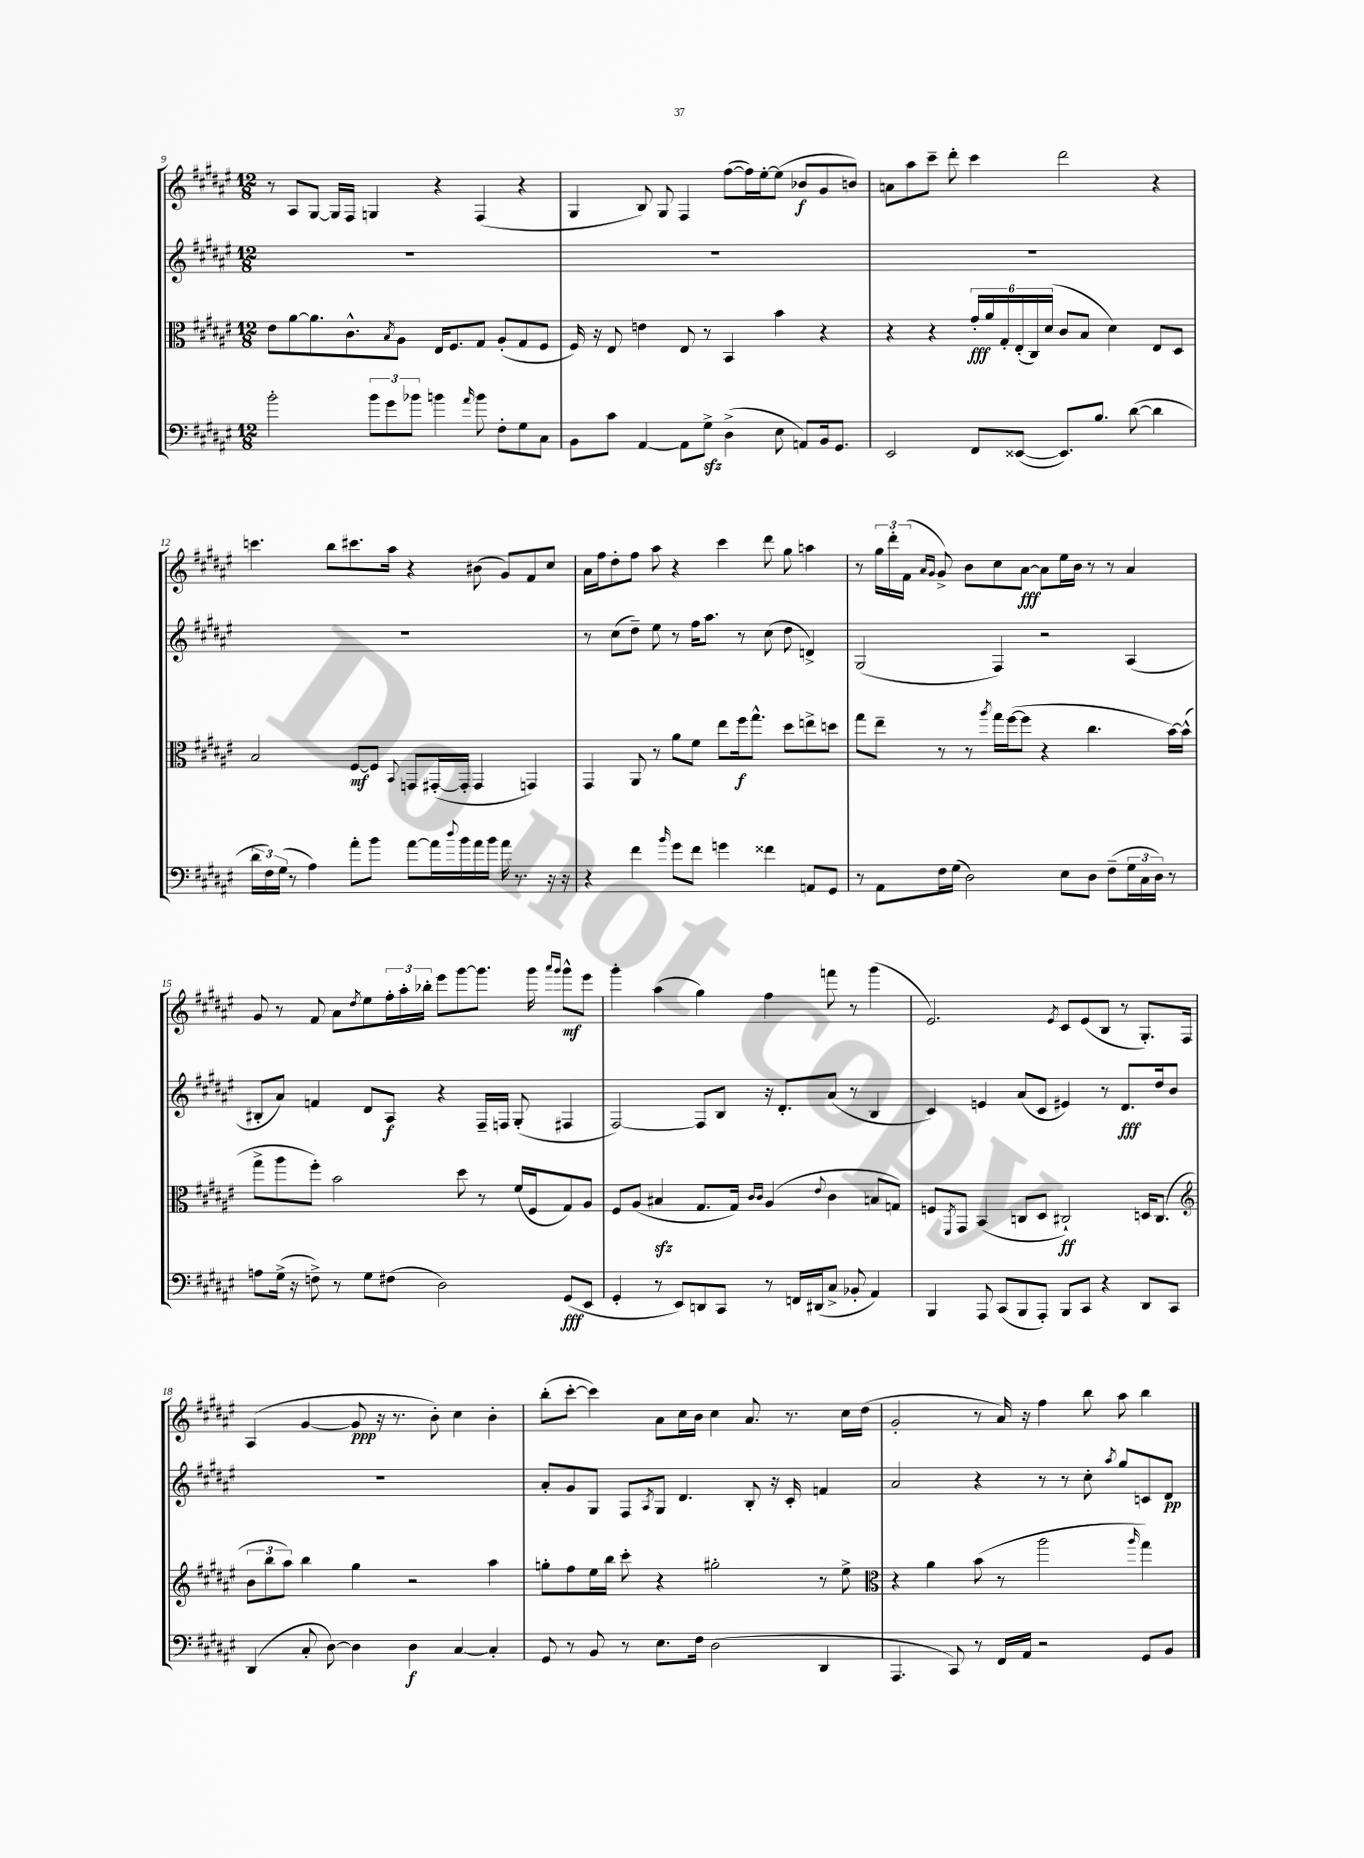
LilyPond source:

<<
\new StaffGroup <<
\new Staff = "s0" {
    \clef treble \key fis \major \numericTimeSignature \time 12/8
    r8 ais8 gis8~ gis16 fis16 g4 r4 fis4( r4 |
    gis4 b8) gis8 fis4 fis''8~( fis''16) eis''16~-. eis''8( bes'8\f gis'8 b'8) |
    a'8 ais''8 cis'''8-- dis'''8-. cis'''4 dis'''2 r4 |
    c'''4. b''8 cis'''8. ais''16 r4 bis'8( gis'8) fis'8 cis''8 |
    ais'16 fis''16 dis''8-. fis''8 ais''8 r4 cis'''4 dis'''8 gis''8 a''4 |
    r8 \tuplet 3/2 { gis''16 dis'''16-. fis'16( } \grace { ais'16 gis'16 } gis'8->) b'8 cis''8 ais'8~\fff ais'8 eis''16 b'16 r8 r8 ais'4 |
    gis'8 r8 fis'8 ais'8 \acciaccatura { dis''8 } eis''8 \tuplet 3/2 { fis''16-. ais''16-. bes''16-. } eis'''8 gis'''8~ gis'''8. gis'''16 \grace { ais'''16 gis'''16 } gis'''8-^\mf eis'''8 |
    gis'''4-. ais''4( gis''4) fis''4 f'''8 r8 gis'''4( |
    eis'2.) \acciaccatura { eis'8 } cis'8 eis'8( b8 r8 gis8.-.) fis16 |
    ais4( gis'4~ gis'8\ppp r16 r8. b'8-.) cis''4 b'4-. |
    b''8-.( cis'''8~-. cis'''4) ais'8 cis''16 b'16 cis''4 ais'8. r8. cis''16 dis''16( |
    gis'2-. r8 ais'16) r16 fis''4 b''8 ais''8 b''4 \bar "|." |
}
\new Staff = "s1" {
    \clef treble \key fis \major \numericTimeSignature \time 12/8
    R1. |
    R1. |
    R1. |
    R1. |
    r8 cis''8( dis''8--) eis''8 r8 fis''16 ais''8. r8 cis''8( dis''8 d'4->) |
    gis2( fis4) r2 ais4( |
    bis8-. ais'8) f'4 dis'8 ais8\f r4 fis16-- f16 gis8-.( fis4 |
    fis2~) fis8 b8 r16 dis'8.-. ais'8( r8 b4 |
    cis'4) e'4 ais'8( cis'8 eis'4) r8 dis'8.\fff dis''16 b'8 |
    R1. |
    ais'8-. gis'8 gis8 fis8 \acciaccatura { ais8 } gis8 dis'4. b8-. r16 cis'16-. f'4 |
    ais'2 r4 r8 r8 cis''8-. \acciaccatura { ais''8 } gis''8 c'8 dis'8\pp \bar "|." |
}
\new Staff = "s2" {
    \clef alto \key fis \major \numericTimeSignature \time 12/8
    eis'8 ais'8~ ais'8. cis'8.-^ \acciaccatura { b8 } ais8 eis16 fis8. gis8 ais8-.( gis8 fis8 |
    fis16) r16 eis8 e'4 eis8 r8 b,4 b'4 r4 |
    r4 r4 \tuplet 6/4 { gis'16-.\fff ais'16 gis16-. eis16-.( cis16) dis'16( } cis'8 b8 dis'4) eis8 dis8 |
    b2 fis8~\mf fis8 \appoggiatura { b,8 } g,8 gis,16~-.( gis,16-. gis,4 g,4) |
    gis,4 ais,8 r8 ais'8 fis'8 eis''8 fis''16\f gis''8.-^ dis''8 e''8-> d''8 |
    gis''8 eis''8-- r8 r8 \acciaccatura { ais''8 } gis''16 fis''16~( fis''8 r4 cis''4. b'16~) b'16-^( |
    gis''8-> ais''8 fis''8-.) b'2 dis''8 r8 fis'16( fis16 gis8) ais8 |
    fis8 ais8( bis4\sfz gis8. gis16) \grace { cis'16 cis'16 } ais4( \appoggiatura { eis'8 } cis'4 b8 g8) |
    f8 \acciaccatura { fis,8 } gis,8 b,4( c8 dis8 cis2-!\ff) d16 cis8.( |
    \clef treble \tuplet 3/2 { b'8 b''8 ais''8) } b''4 gis''4 r2 ais''4 |
    g''8-. fis''8 eis''16 b''16 cis'''8-. r4 gis''2-. r8 eis''8-> |
    \clef alto r4 ais'4 b'8( r8 ais''2 \grace { ais''16 } gis''4) \bar "|." |
}
\new Staff = "s3" {
    \clef bass \key fis \major \numericTimeSignature \time 12/8
    b'2-. \tuplet 3/2 { b'8 gis'8 bes'8 } b'4 \grace { ais'16 } b'8 fis8-. gis8 cis8 |
    b,8 cis'8 ais,4~ ais,8 gis8->\sfz dis4->( eis8 a,8) b,16 gis,8. |
    eis,2 fis,8 eisis,8~( eisis,8.) b8. dis'8~( dis'4 |
    \tuplet 3/2 { dis'16 fis16) gis16( } r8 ais4) ais'8-. b'8 ais'8~ ais'16 \appoggiatura { dis''8 } b'16 ais'16 b'16 ais'16 r8. r16 r16 |
    r4 fis'4 \grace { b'16 } gis'8 fis'8 g'4 fisis'4 a,8 gis,8 |
    r8 ais,8 fis16 gis16( dis2) eis8 dis8 fis8--( \tuplet 3/2 { gis16 cis16 dis16) } r8 |
    a8 gis16->( r16 f8->) r8 gis8 fis8( dis2) gis,8\fff( eis,8 |
    gis,4-. r8 eis,8) d,8 cis,8 r8 f,16 dis,16( cis8-> bes,8-. ais,4) |
    b,,4 ais,,8 cis,8( b,,8 ais,,8-.) b,,8 cis,8 r4 dis,8 cis,8 |
    dis,4( cis8-. dis8~) dis4 dis4\f cis4~ cis4-. |
    gis,8 r8 b,8 r8 eis8. fis16 dis2( dis,4 |
    ais,,4. cis,8) r8 fis,16 ais,16 r2 gis,8 b,8 \bar "|." |
}
>>
>>
\layout { \context { \Score currentBarNumber = #9 } }
